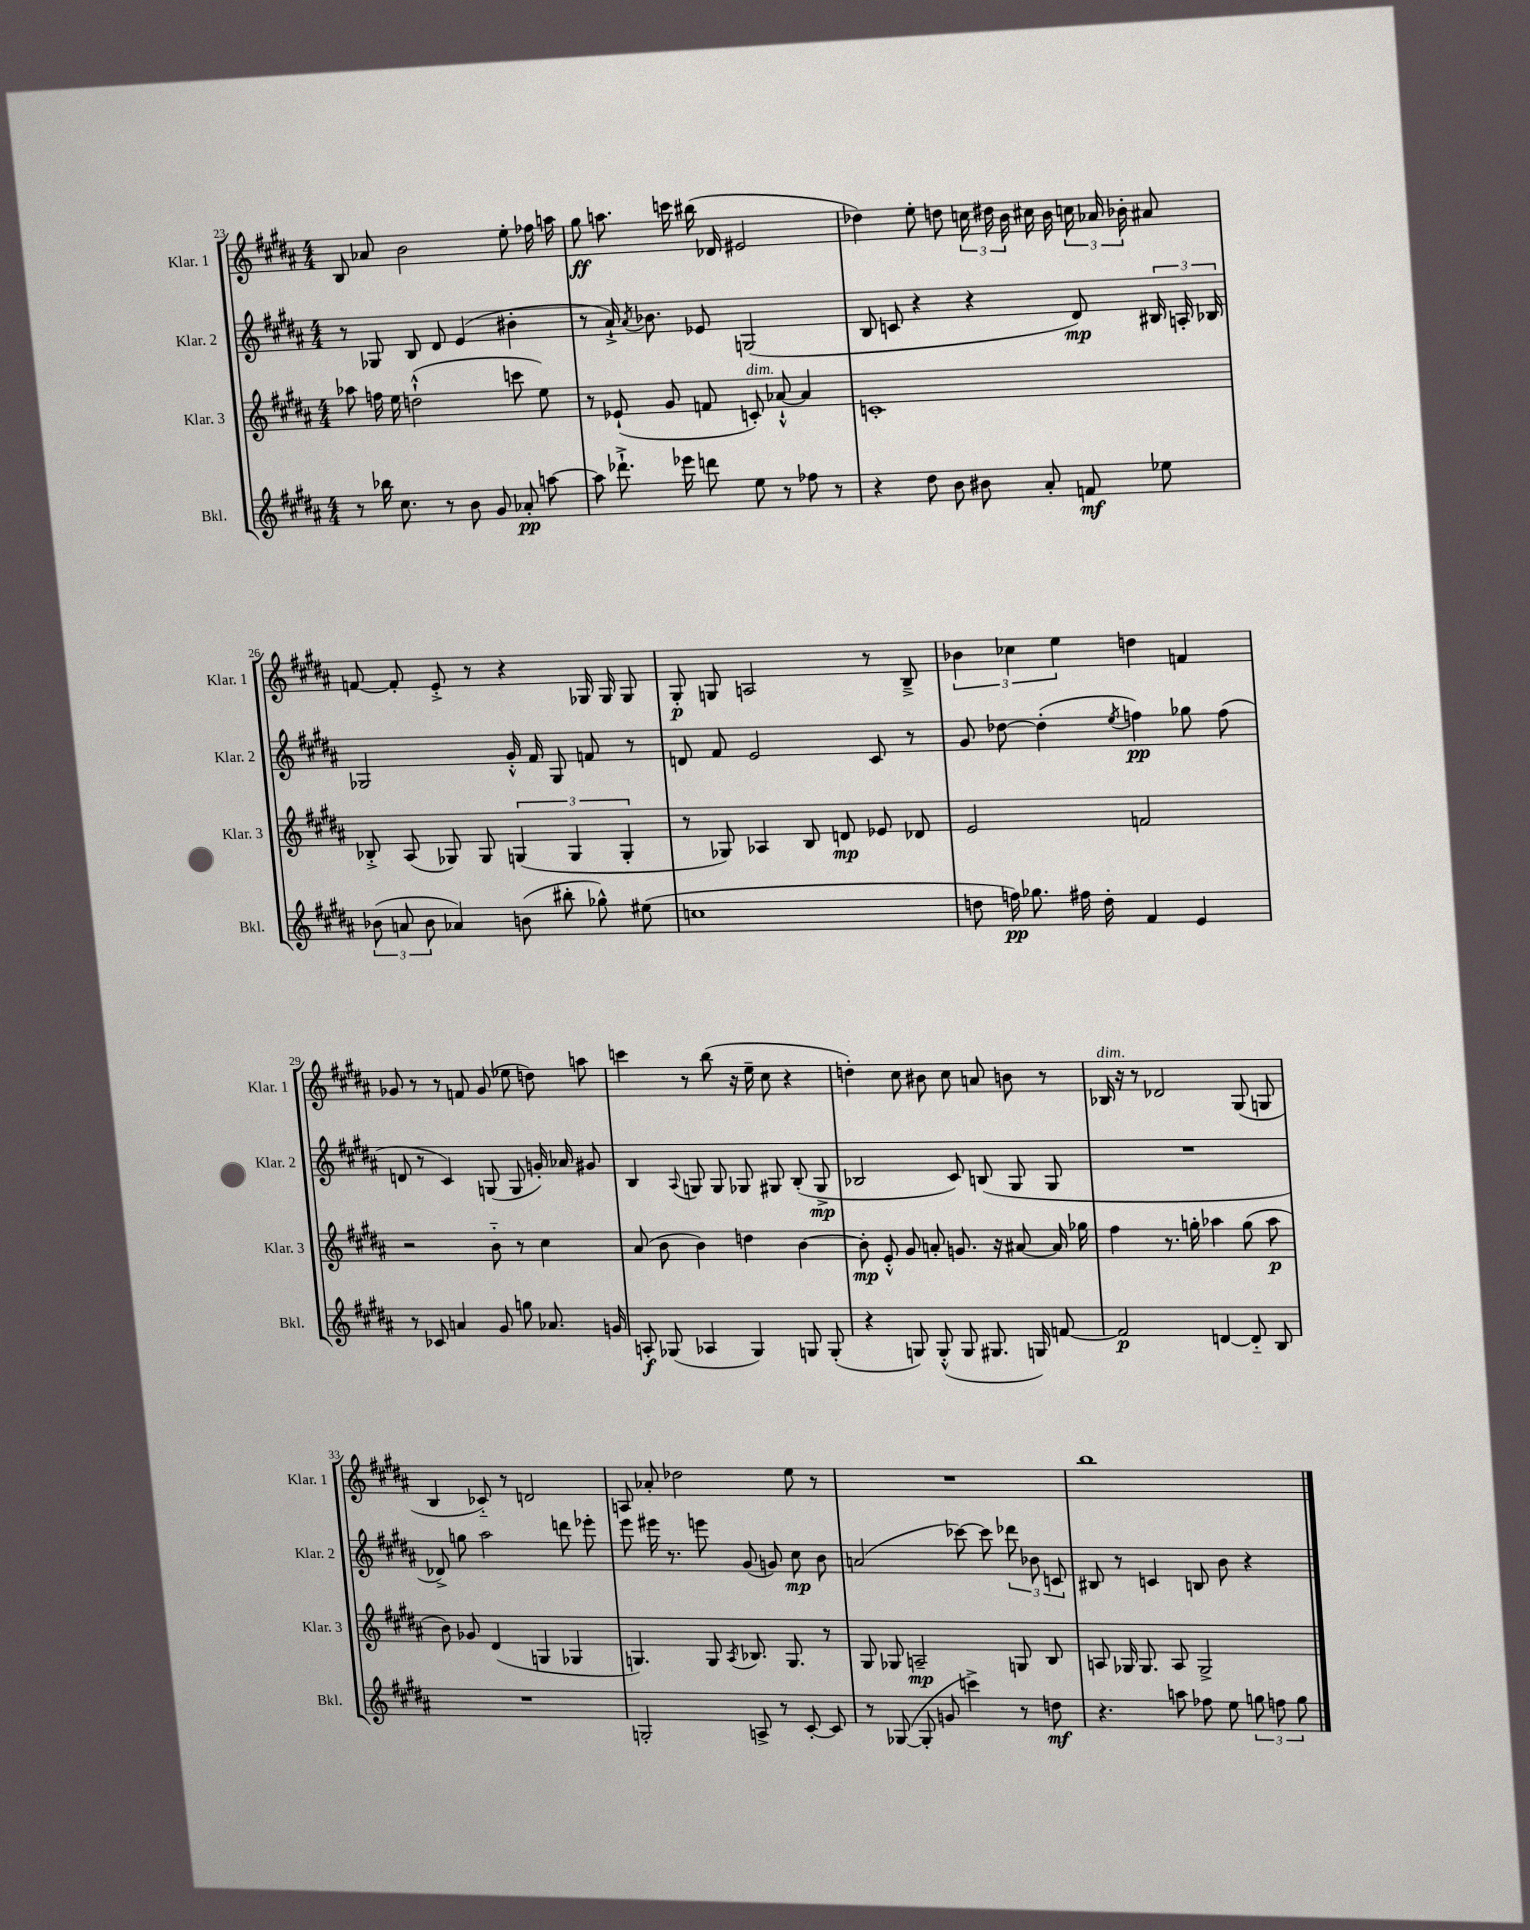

**kern	**kern	**kern	**kern
*staff4	*staff3	*staff2	*staff1
*clefG2	*clefG2	*clefG2	*clefG2
*k[f#c#g#d#a#]	*k[f#c#g#d#a#]	*k[f#c#g#d#a#]	*k[f#c#g#d#a#]
*M4/4	*M4/4	*M4/4	*M4/4
8r	8aa-\	8r	8B/
16bb-\	16ff\	8G-/	8a-/
8.cc#\	16ee\	.	.
.	(2dd`^^\	8B/	2b\
8r	.	8d#/	.
8b\	.	(4e/	.
8g#/	.	.	.
8a-'/	8ccc\	4b#'\	8ee'\
[8aa\	8ee\)	.	16ff-\
.	.	.	16aa\
=	=	=	=
8aa\]	8r	8r	8gg#\
8.ddd-`^\	(8e-`/	16a#`^/)	8.aa\
.	.	8qa#/	.
.	.	8.b-\	.
.	8g#/	.	.
16eee-\	.	.	16ccc\
8ddd\	8f/	8e-/	(16bb#\
.	.	.	16d-/
8ee\	8c'/)	(2G/	2e#/
8r	[8a-`^^/	.	.
8ff-\	4a-/]	.	.
8r	.	.	.
=	=	=	=
4r	1c'	8B/	4dd-\)
.	.	8c/	.
8dd#\	.	4r	8ee'\
8b\	.	.	8dd\
8b#\	.	4r	24cc\
.	.	.	24dd#\
.	.	.	24b\
8a#'/	.	.	16cc#\
.	.	.	16b\
8f/	.	8d#/)	24cc\
.	.	.	24a-/
.	.	.	24b-'\
8ee-\	.	24B#/	8a#/
.	.	24A'/	.
.	.	24B-/	.
=	=	=	=
(12b-\	8B-'^/	2G-/	[8f/
12a/	.	.	.
.	(8A#/	.	8f'/]
12b-\	.	.	.
4a-/)	8G-/)	.	8e'^/
.	8G-/	.	8r
(8b\	(6G/	16g#'^^/	4r
.	.	16f#/	.
8bb#'\	.	8G-/	.
.	6G/	.	.
8gg-^^\)	.	8f/	16G-/
.	.	.	16G-/
.	6G'/	.	.
(8ee#\	.	8r	8G-/
=	=	=	=
1cc	8r	8d/	8G#'/
.	8G-/)	8f#/	8G/
.	4A-/	2e/	2A/
.	8B/	.	.
.	8d/	.	.
.	8e-/	8c#/	8r
.	8d-/	8r	8B~^/
=	=	=	=
8dd\	2e/	8g#/	6b-\
16ff\)	.	[8dd-\	.
.	.	.	6cc-\
8.gg-\	.	.	.
.	.	(4dd-'\]	.
.	.	.	6ee\
16ff#\	.	.	.
16dd'\	.	.	.
.	.	8qee/	.
4f#/	2f/	4ff\)	4dd\
4e/	.	8gg-\	4f/
.	.	(8ff\	.
=	=	=	=
8r	2r	8d/	8g-/
8c-/	.	8r	8r
4a/	.	4c#/)	8r
.	.	.	8f/
8g#/	8b'~\	(8G/	(8g-/
8gg\	8r	8G/	8ee-\
8.a-/	4cc#\	16g'/)	8dd\)
.	.	16a-/	.
.	.	8g#/	8aa\
16g/	.	.	.
=	=	=	=
8A'/	(8a#/	4B/	4ccc\
(8G-/	8b\	.	.
.	.	8qqA#/	.
4A-/	4b\)	8G/	8r
.	.	8G/	(8bb\
4G-/)	4dd\	8G-/	16r
.	.	.	16ee~\
.	.	8G#/	8cc#\
8G/	[4b\	(8B'/	4r
(8G'/	.	8G#^/	.
=	=	=	=
4r	8b'\]	2B-/	4dd'\)
.	8e'^^/	.	.
8G/)	8g#/	.	8cc#\
(8G'^^/	8a'/	.	8b#\
8G/	8.g/	8c#/)	8cc#\
8.G#/	.	(8B/	8a/
.	16r	.	.
.	[8a#/	8G#/	8b\
16G/)	.	.	.
[8f/	16a#/]	8G#/	8r
.	16gg-\	.	.
=	=	=	=
2f/]	4ff#\	1r	16B-/
.	.	.	16r
.	.	.	8r
.	8.r	.	2d-/
.	16gg'\	.	.
[4d/	4aa-\	.	.
8d'~/]	(8gg\	.	(8G#/
8B/	8aa-\	.	8G/
=	=	=	=
1r	8b\)	8d-^/)	4B/
.	8g-/	8gg\	.
.	(4d#/	2aa#\	8c-'~/)
.	.	.	8r
.	4G/	.	2d/
.	4G-/	8ddd\	.
.	.	8eee-'\	.
=	=	=	=
2G'/	4.G/)	8eee\	8A/
.	.	16eee#\	8a-'/
.	.	8.r	.
.	.	.	2dd-\
.	8G/	8eee\	.
.	8qA#/	.	.
8A^/	8.B-/	(8g#/	.
8r	.	8g/)	.
.	8.G/	.	.
[8c#'/	.	8cc#\	8ee\
8c#/]	8r	8b\	8r
=	=	=	=
8r	8G#/	(2a/	1r
([8G-/	8G-/	.	.
8G-'/]	2A~/	.	.
8g/	.	.	.
4ccc^\)	.	[8ccc-\)	.
.	.	8ccc-\]	.
8r	8G/	12ddd-\	.
.	.	12b-\	.
8dd\	8B/	.	.
.	.	12c/	.
=	=	=	=
4.r	8A/	8B#/	1bb
.	16G-/	8r	.
.	8.G-/	.	.
.	.	4c/	.
8aa\	8A/	.	.
8ff-\	2G-^/	8B/	.
8ee\	.	8b\	.
12gg\	.	4r	.
12ff\	.	.	.
12gg\	.	.	.
==	==	==	==
*-	*-	*-	*-
